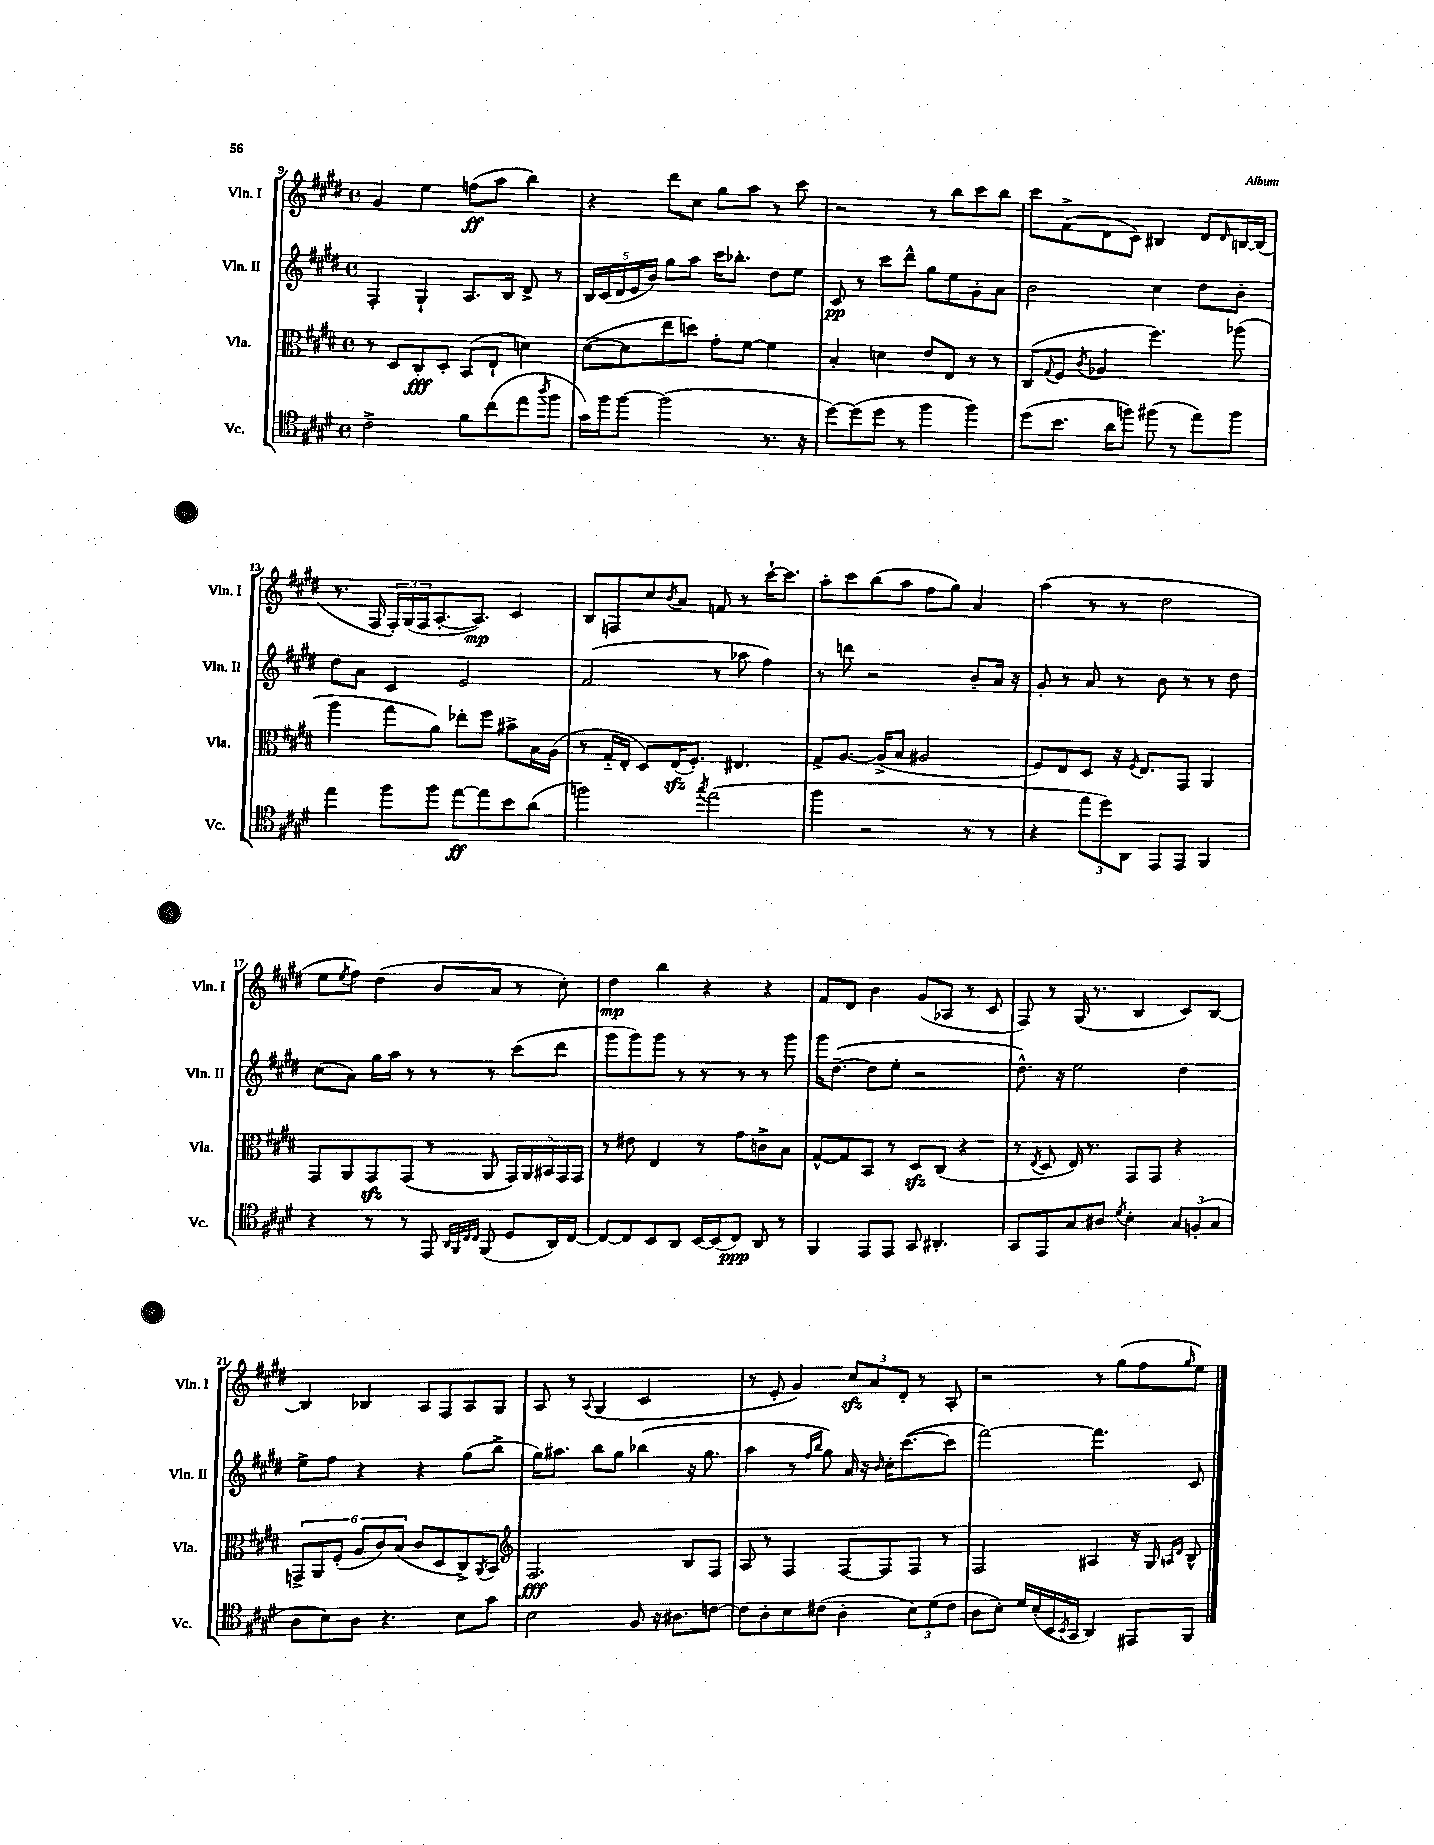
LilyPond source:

<<
\new StaffGroup <<
\new Staff = "s0" \with { instrumentName = "Vln. I" shortInstrumentName = "Vln. I" } {
    \clef treble \key e \major \defaultTimeSignature \time 4/4
    gis'4 e''4 f''8\ff( a''8 b''4) |
    r4 dis'''8 cis''8 gis''8 a''8 r8 cis'''8 |
    r2 r8 b''8 cis'''8 b''8 |
    cis'''8 fis'8->( dis'8 cis'8) bis4 dis'8 \grace { dis'16 } b16~ b16( |
    r8. fis16 \tuplet 3/2 { fis16-.) gis16( fis16 } a8.~-. a8.\mp) cis'4 |
    b8 f8 cis''8 \acciaccatura { b'8 } a'8 f'8 r8 cis'''16~-! cis'''8. |
    a''8-. cis'''8 b''8( a''8 fis''8 gis''8) a'4 |
    a''4( r8 r8 dis''2 |
    e''8 \acciaccatura { e''8 } fis''8) dis''4( b'8 a'8 r8 cis''8-.) |
    dis''4\mp b''4 r4 r4 |
    fis'8 dis'8 b'4 gis'8( aes8 r8 cis'8 |
    fis8) r8 gis16( r8. b4 cis'8) b8~ |
    b4 bes4 a8 fis8 a8 gis8 |
    a8 r8 \appoggiatura { a8 } gis4( cis'2 |
    r8 e'8-. gis'4) \tuplet 3/2 { cis''8\sfz a'8 dis'8-. } r8 a8-. |
    r2 r8 gis''8( fis''8 \grace { gis''16 } e''8) \bar "|." |
}
\new Staff = "s1" \with { instrumentName = "Vln. II" shortInstrumentName = "Vln. II" } {
    \clef treble \key e \major \defaultTimeSignature \time 4/4
    fis4-. gis4-! a8. b16 dis'8-> r8 |
    \tuplet 5/4 { b16 cis'16( dis'16 e'16 b'16) } gis''8 a''8 cis'''16 bes''8.-. dis''8 e''8 |
    cis'8\pp r8 cis'''8 dis'''8-^ gis''8 e''8 gis'8-. a'8 |
    b'2 cis''4 dis''8 b'8-. |
    dis''8 a'8 cis'4 e'2 |
    fis'2( r8 aes''8 fis''4) |
    r8 d'''8 r2 b'8-. a'16 r16 |
    gis'8-. r8 a'8 r8 b'8 r8 r8 dis''8 |
    cis''8( a'8) gis''16 a''16 r8 r8 r8 cis'''8( dis'''8 |
    gis'''8 gis'''8) gis'''8 r8 r8 r8 r8 gis'''8 |
    gis'''16 dis''8.~--( dis''8 e''8-. r2 |
    dis''8.-^) r16 e''2 dis''4 |
    e''8-> fis''8 r4 r4 gis''8( b''8-> |
    gis''16) ais''8. b''8 gis''8 bes''4( r16 gis''8. |
    a''4 r8 \grace { fis''16 b''16 } gis''8) a'16 r16 \grace { b'16 } cis''16-. cis'''8.~( cis'''8 |
    fis'''2~) fis'''4. cis'8 \bar "|." |
}
\new Staff = "s2" \with { instrumentName = "Vla." shortInstrumentName = "Vla." } {
    \clef alto \key e \major \defaultTimeSignature \time 4/4
    r8 dis8 cis8-.\fff dis8-. b,8( e8-! d'4) |
    dis'8~( dis'8 e''8 d''8) gis'8-. fis'8~ fis'4 |
    b4-. d'4 e'8 e8 r8 r8 |
    cis8( \appoggiatura { gis8 } fis8 \acciaccatura { cis'8 } aes4 fis''4.) aes''8( |
    a''4 gis''8 a'8) ees''8-. fis''8 bis'8-> b16 a16( |
    r8 gis16-_ e16-. dis8) e16\sfz( fis8.-.) eis4. |
    gis8-> a8.~ a16->( b8 ais2 |
    fis8) e8 dis8 r16 \acciaccatura { fis8 } e8. gis,8 a,4 |
    gis,8 a,8 gis,8\sfz gis,8( r8 a,8 \tuplet 5/4 { gis,16) a,16 bis,16 gis,16 gis,16 } |
    r8 eis'8 e4 r8 gis'8 c'8-> b8 |
    gis8~-^ gis8 b,8 r8 dis8\sfz cis8( r4 |
    r8 \acciaccatura { e8 } dis8 e16) r8. gis,8 gis,8 r4 |
    \tuplet 6/4 { g,8-> a,8 fis8-.( a8 cis'8) b8( } cis'8 dis8 cis8->) \acciaccatura { a,8 } b,8 |
    \clef treble fis2.\fff b8 fis8 |
    a8 r8 fis4 fis8~ fis8 fis8 r8 |
    fis2 ais4 r16 gis16 \grace { a16 dis'16 } b8-^ \bar "|." |
}
\new Staff = "s3" \with { instrumentName = "Vc." shortInstrumentName = "Vc." } {
    \clef tenor \key e \major \defaultTimeSignature \time 4/4
    cis'2-> fis'8 cis''8( e''8 \acciaccatura { a''8 } fis''8 |
    gis'16) fis''16 fis''8~ fis''2( r8. r16 |
    dis''8~) dis''8( dis''8 r8 fis''4 fis''4) |
    dis''8( b'8. a'16 f''8) fis''8( r8 e''8) fis''8 |
    e''4 fis''8 fis''8 e''8~\ff e''8 b'8 a'8( |
    f''2) \acciaccatura { gis''8 } e''2( |
    fis''4 r2 r8 r8 |
    r4 \tuplet 3/2 { e''8 dis''8) a,8 } e,8 e,8 fis,4 |
    r4 r8 r8 e,8 \grace { a,32 fis,32 cis32 cis32 } fis,8( dis8 a,16) cis16~ |
    cis8~ cis8 b,8 a,8 b,16~ b,16( cis8\ppp) a,8 r8 |
    fis,4 e,8 e,8 gis,8 ais,4.-. |
    gis,8 e,8 gis8 ais8 \acciaccatura { dis'8 } b4-. \tuplet 3/2 { gis8 f8-.( gis8 } |
    a8 b8) a8 r4. b8 gis'8 |
    b2 fis8 r16 ais8. c'8~ |
    c'8 a8-. b8 cis'8( a4-. \tuplet 3/2 { b8) dis'8( cis'8 } |
    a8 b8-.) dis'16 b16-.( b,16 \acciaccatura { b,8 } gis,16 a,4) eis,8 fis,8 \bar "|." |
}
>>
>>
\layout { \context { \Score currentBarNumber = #9 } }
